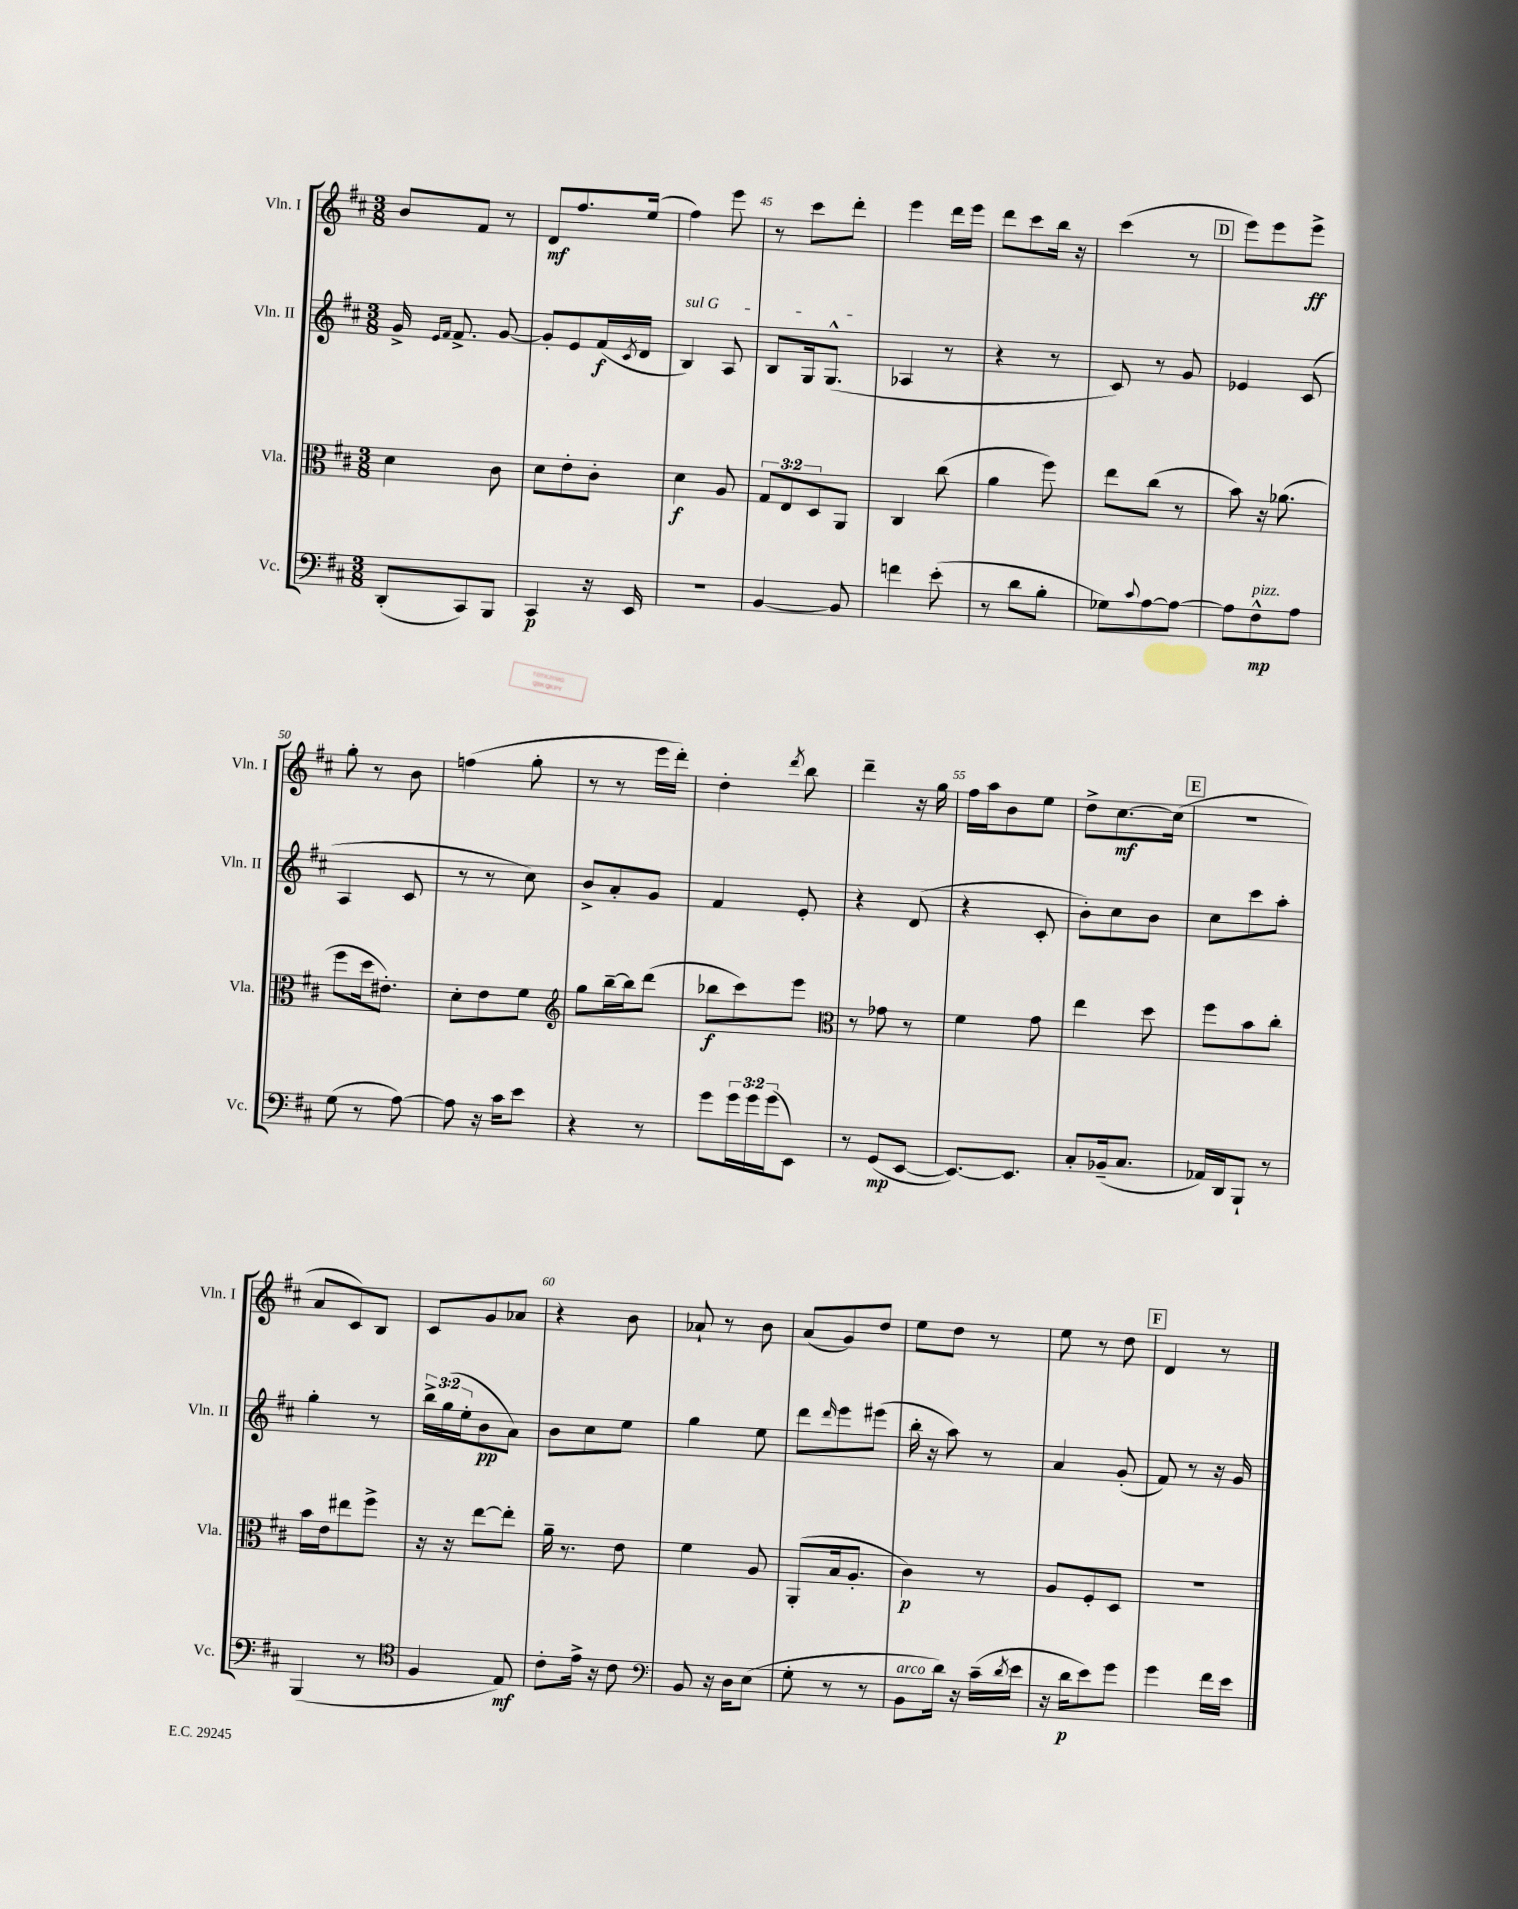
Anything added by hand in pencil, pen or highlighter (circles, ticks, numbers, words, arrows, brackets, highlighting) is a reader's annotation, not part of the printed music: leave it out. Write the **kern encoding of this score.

**kern	**kern	**kern	**kern
*staff4	*staff3	*staff2	*staff1
*clefF4	*clefC3	*clefG2	*clefG2
*k[f#c#]	*k[f#c#]	*k[f#c#]	*k[f#c#]
*M3/8	*M3/8	*M3/8	*M3/8
(8DD'	4d	16g^	8b
.	.	16qqe	.
.	.	16qqf#	.
.	.	8.f#^	.
8CC#)	.	.	8f#
8BBB	8c#	[8g	8r
=	=	=	=
4CC#	8d	8g']	8d
.	8e'	8e	8.ff#
16r	8c#'	(16f#	.
.	.	8qc#	.
16EE	.	16d	(16ee
=	=	=	=
4.r	4d	4B)	4ff#)
.	8A	8A	8eee
=	=	=	=
[4BB	12G	8B	8r
.	12E	.	.
.	.	16G	8ccc#
.	12D	.	.
.	.	(8.G^^	.
8BB]	8AA	.	8ddd'
=	=	=	=
4f	4C#	4A-	4eee
(8e'	(8cc#	8r	16ddd
.	.	.	16eee
=	=	=	=
8r	4a	4r	8ddd
8d	.	.	8ccc#
8B'	8ff#)	8r	16bb
.	.	.	16r
=	=	=	=
8G-)	8ee	8c#)	(4ccc#
8qqc#	.	.	.
[8A	(8cc#	8r	.
8A_	8r	8g	8r
=	=	=	=
8A]	8b)	4e-	8eee)
8F#^^	16r	.	8eee
.	(8.a-	.	.
8A	.	(8c#	8eee^
=	=	=	=
(8G	8ff#	4A	8gg'
8r	16dd	.	8r
.	8.e#')	.	.
[8A)	.	8c#	8b
=	=	=	=
8A]	8d'	8r	(4ff
16r	8e	8r	.
16c#	.	.	.
8e	8f#	8cc#)	8gg'
=	=	=	=
*	*clefG2	*	*
4r	8gg	8b^	8r
.	[16bb~	8a'	8r
.	16bb]	.	.
8r	(8ddd	8g	16eee
.	.	.	16ddd')
=	=	=	=
8g	8bb-	4f#	4dd'
24g	8ccc#)	.	.
24g	.	.	.
(24g	.	.	.
.	.	.	8qddd
8EE)	8eee	8e'	8bb
=	=	=	=
*	*clefC3	*	*
8r	8r	4r	4ddd~
(8GG	8g-	.	.
[8EE	8r	(8d	16r
.	.	.	16gg
=	=	=	=
8.EE_)	4f#	4r	16ff#
.	.	.	16aa
.	.	.	8b
8.EE]	.	.	.
.	8g	8c#'	8ee
=	=	=	=
8C#'	4ee	8b')	8dd^
(16BB-~	.	8cc#	[8.cc#
8.C#	.	.	.
.	8dd	8b	.
.	.	.	(16cc#]
=	=	=	=
16AA-)	8ff#	8cc#	4.r
16DD	.	.	.
8BBB`	8b	8ccc#	.
8r	8cc#'	8aa'	.
=	=	=	=
(4BBB	16b	4gg'	8a
.	16e	.	.
.	8ee#	.	8c#)
8r	8ff#^	8r	8B
=	=	=	=
*clefC4	*	*	*
4F#	16r	24bb^	8c#
.	.	(24gg	.
.	16r	.	.
.	.	24ee'	.
.	[8ee	8b	8g
8E)	8ee']	8a)	8a-
=	=	=	=
8c#'	16a~	8b	4r
.	8.r	.	.
16e^	.	8cc#	.
16r	.	.	.
8c#	8e	8ee	8b
=	=	=	=
*clefF4	*	*	*
8BB	4f#	4gg	8a-`
16r	.	.	8r
16D	.	.	.
(8E	8A	8ee	8b
=	=	=	=
8G'	(8AA'	8ddd	(8a
.	.	16qqddd	.
8r	16B	8eee	8g)
.	8.A'	.	.
8r	.	(8eee#	8dd
=	=	=	=
8BB	4c#)	16bb'	8ee
.	.	16r	.
16d)	.	8aa)	8dd
16r	.	.	.
(16c#~	8r	8r	8r
8qd	.	.	.
16e	.	.	.
=	=	=	=
16r	8A	4a	8ee
16d	.	.	.
8e)	8F#'	.	8r
8g	8D	(8g'	8dd
=	=	=	=
4g	4.r	8f#)	4d
.	.	8r	.
16f#	.	16r	8r
16e	.	16g	.
==	==	==	==
*-	*-	*-	*-
